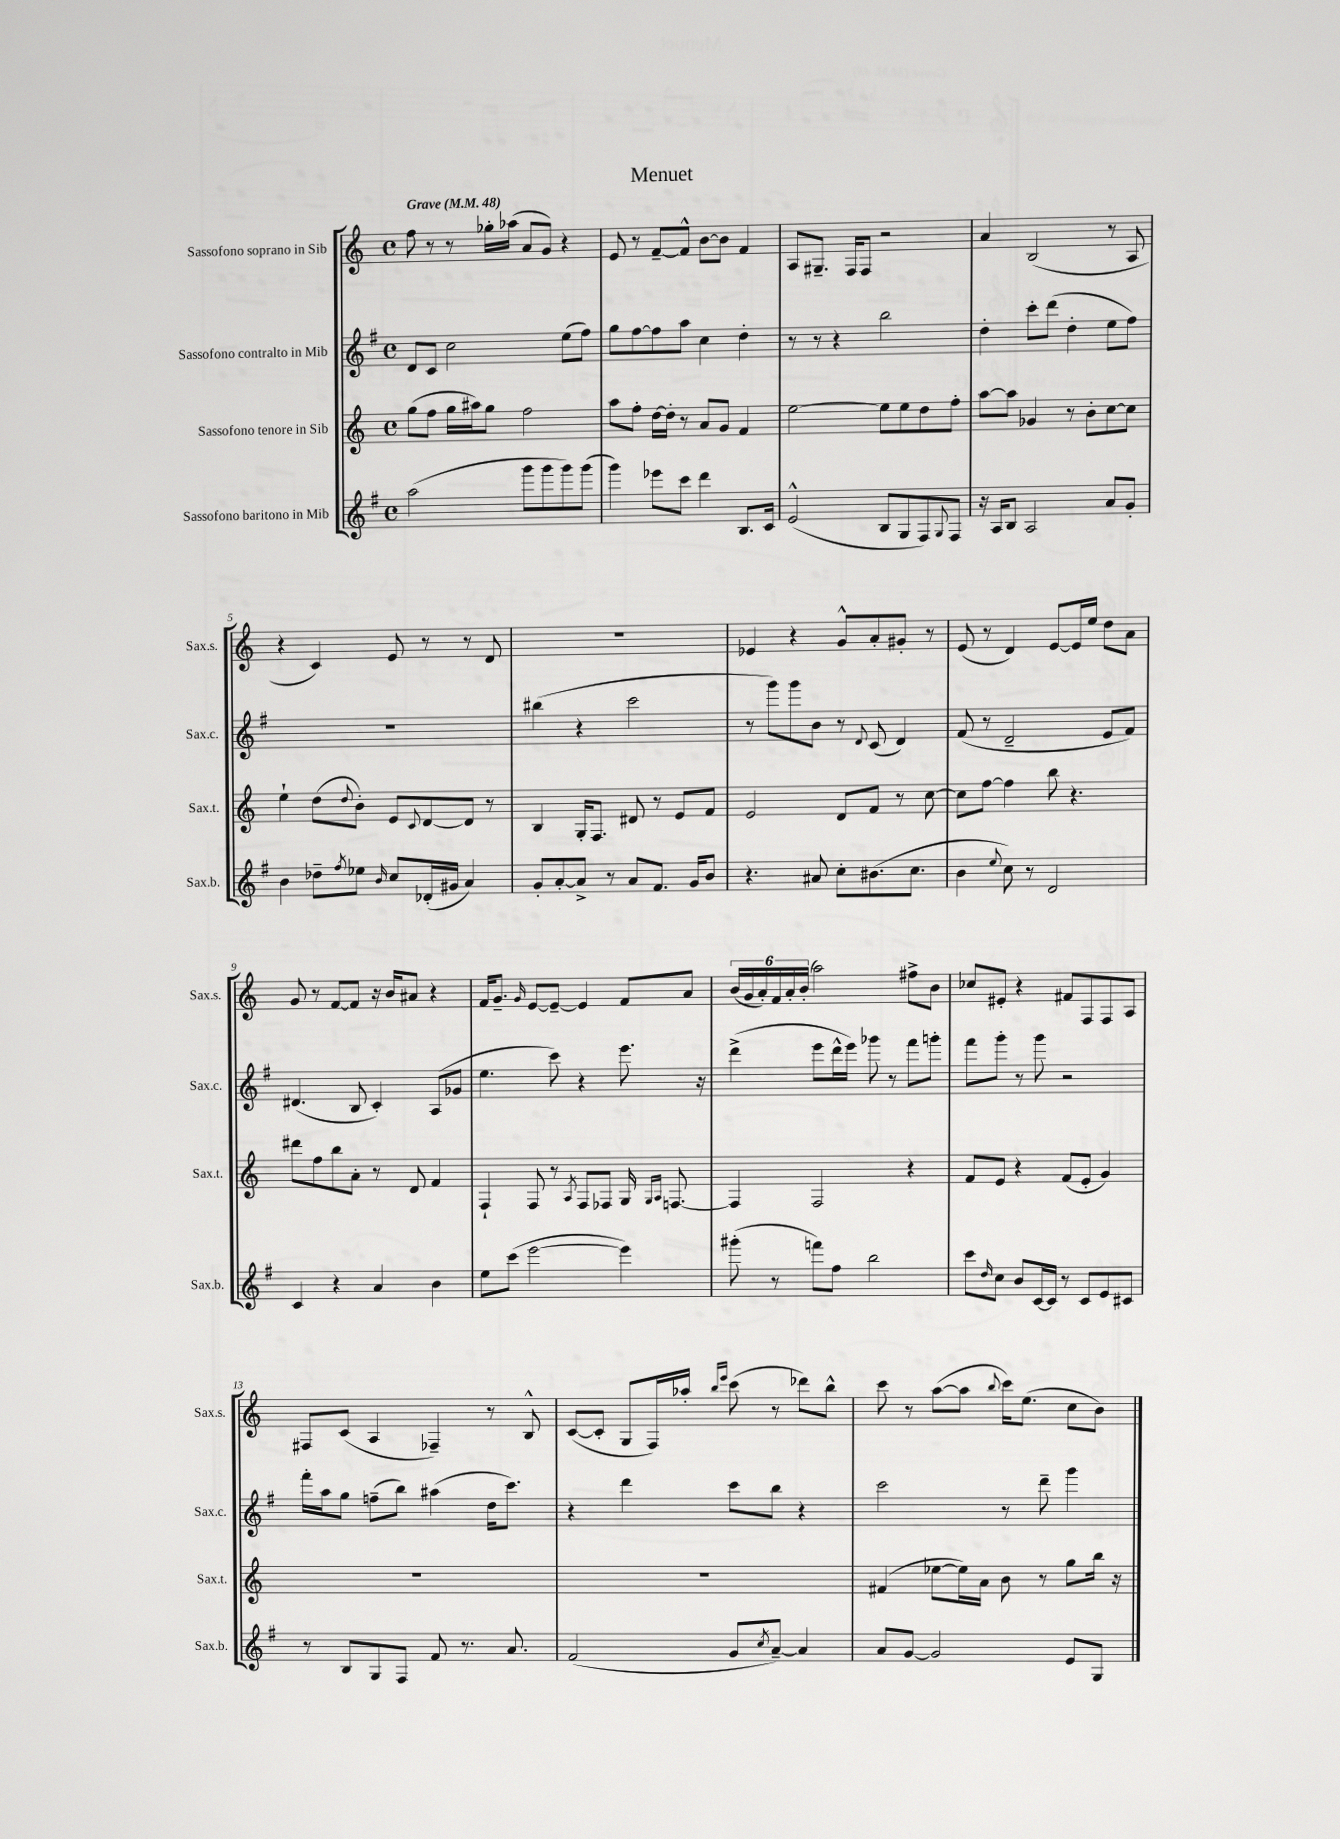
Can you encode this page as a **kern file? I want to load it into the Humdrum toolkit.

**kern	**kern	**kern	**kern
*staff4	*staff3	*staff2	*staff1
*clefG2	*clefG2	*clefG2	*clefG2
*k[f#]	*k[]	*k[f#]	*k[]
*M4/4	*M4/4	*M4/4	*M4/4
*met(c)	*met(c)	*met(c)	*met(c)
*MM48	*MM48	*MM48	*MM48
(2aa	(8gg	8d	8ff
.	8ff	8c	8r
.	16gg	2cc	8r
.	16aa#)	.	.
.	8gg	.	16gg-'
.	.	.	(16aa-
8ggg	2ff	.	8a
8ggg	.	.	8g)
8ggg)	.	(8ee	4r
(8ggg	.	8ff#)	.
=	=	=	=
4ggg)	8aa	8gg	8e
.	8ff'	[8ff#	8r
8eee-	[16dd	8ff#]	[8f~
.	16dd']	.	.
8ccc	8r	8aa	8f^^]
4ddd	8a	4cc	[8b
.	8g	.	8b]
8.B	4f	4dd'	4f
16c	.	.	.
=	=	=	=
(2e^^	[2ee	8r	8A
.	.	8r	8.G#~
.	.	4r	.
.	.	.	16F
.	.	.	8F
8B	8ee]	2bb	2r
8G	8ee	.	.
8F#)	8dd	.	.
8qqG	.	.	.
8F#	8ff'	.	.
=	=	=	=
16r	[8aa	4dd'	4a
16A	.	.	.
8B	8aa]	.	.
2A	4g-	8ccc'	(2B
.	.	(8ddd	.
.	8r	4dd'	.
.	8b'	.	.
8a	[8cc	8ee	8r
8g'	8cc]	8ff#)	8A
=	=	=	=
4b	4ee`	1r	4r
8dd-~	(8dd	.	4c)
8qff#	8qqdd	.	.
8ee-	8b')	.	.
16qqb	.	.	.
8cc	8e	.	8e
.	8qqc	.	.
(16d-'	[8d	.	8r
16g#	.	.	.
4a)	8d]	.	8r
.	8r	.	8d
=	=	=	=
8g'	4B	(4bb#	1r
[8a'	.	.	.
8a^]	16G'	4r	.
.	8.F	.	.
8r	.	.	.
8a	8d#	2ccc	.
8.f#	8r	.	.
.	8e	.	.
16g	.	.	.
8b	8f	.	.
=	=	=	=
4.r	2e	8r	4e-
.	.	8ggg)	.
.	.	8ggg	4r
8a#	.	8b	.
8cc'	8d	8r	8g^^
.	.	8qqd	.
(8.b#	8f	(8c	8a'
.	8r	4d)	8g#'
8.cc	.	.	.
.	[8cc	.	8r
=	=	=	=
4b	8cc]	(8f#	(8e
.	[8ff	8r	8r
8qqee	.	.	.
8cc)	4ff]	2d~	4d)
8r	.	.	.
2d	8bb	.	[8e
.	4.r	.	16e]
.	.	.	16ee
.	.	8e	8dd
.	.	8f#)	8a
=	=	=	=
4c	8ddd#	(4.d#	8g
.	8ff	.	8r
4r	8bb	.	[8f
.	8a'	8B	8f]
4a	8r	4c')	16r
.	.	.	16b
.	8d	.	8a#
4b	4f	(8A	4r
.	.	8g-	.
=	=	=	=
8ee	4F`	4.ee	16f
.	.	.	8.g~
(8ccc	.	.	.
.	.	.	16qqg
[2eee	8F	.	[8e
.	8r	8ccc)	8e~_
.	8qA	.	.
.	8F	4r	4e]
.	8F-	.	.
4eee])	16G	8.eee	8f
.	16qqG	.	.
.	16qqA	.	.
.	[8.F	.	.
.	.	.	8a
.	.	16r	.
=	=	=	=
(8ggg#'	4F]	(4ddd^	(24b
.	.	.	24g
.	.	.	24a')
8r	.	.	24f
.	.	.	24a'
.	.	.	(24b'
8fff)	2F	8eee	2aa)
8ff#	.	16ddd^^	.
.	.	16eee)	.
2bb	.	8ggg-	.
.	.	8r	.
.	4r	8fff#	8ff#^
.	.	8ggg'	8b
=	=	=	=
8ccc	8f	8fff#	8cc-
16qqdd	.	.	.
8cc	8e	8ggg'	8e#'
8b	4r	8r	4r
[16c	.	8ggg	.
16c]	.	.	.
8r	(8f	2r	8f#
8c	8e'	.	8F
8e	4g)	.	8F
8c#	.	.	8A
=	=	=	=
8r	1r	16fff#'	8F#
.	.	16aa	.
8B	.	8gg	(8c
8G	.	(8ff~	4A
8F#	.	8bb)	.
8f#	.	(4aa#	4F-~)
8.r	.	.	.
.	.	16dd	8r
8.a	.	8.ccc)	.
.	.	.	8B^^
=	=	=	=
(2f#	1r	4r	([8c
.	.	.	8c']
.	.	4ddd	8G
.	.	.	16F)
.	.	.	16aa-'
.	.	.	16qqbb
.	.	.	16qqeee
8g	.	8ccc	(8ccc
8qcc	.	.	.
[8a~)	.	8bb	8r
4a]	.	4r	8ddd-)
.	.	.	8bb^^
=	=	=	=
8a	(4f#	2ccc	8ccc
[8g	.	.	8r
2g]	[8ee-	.	([8aa
.	16ee-])	.	8aa]
.	16a	.	.
.	.	.	8qqbb
.	8b	8r	16ccc)
.	.	.	(8.ee
.	8r	8ddd~	.
8e	8gg	4ggg	8cc
8G	16bb	.	8b)
.	16r	.	.
==	==	==	==
*-	*-	*-	*-
